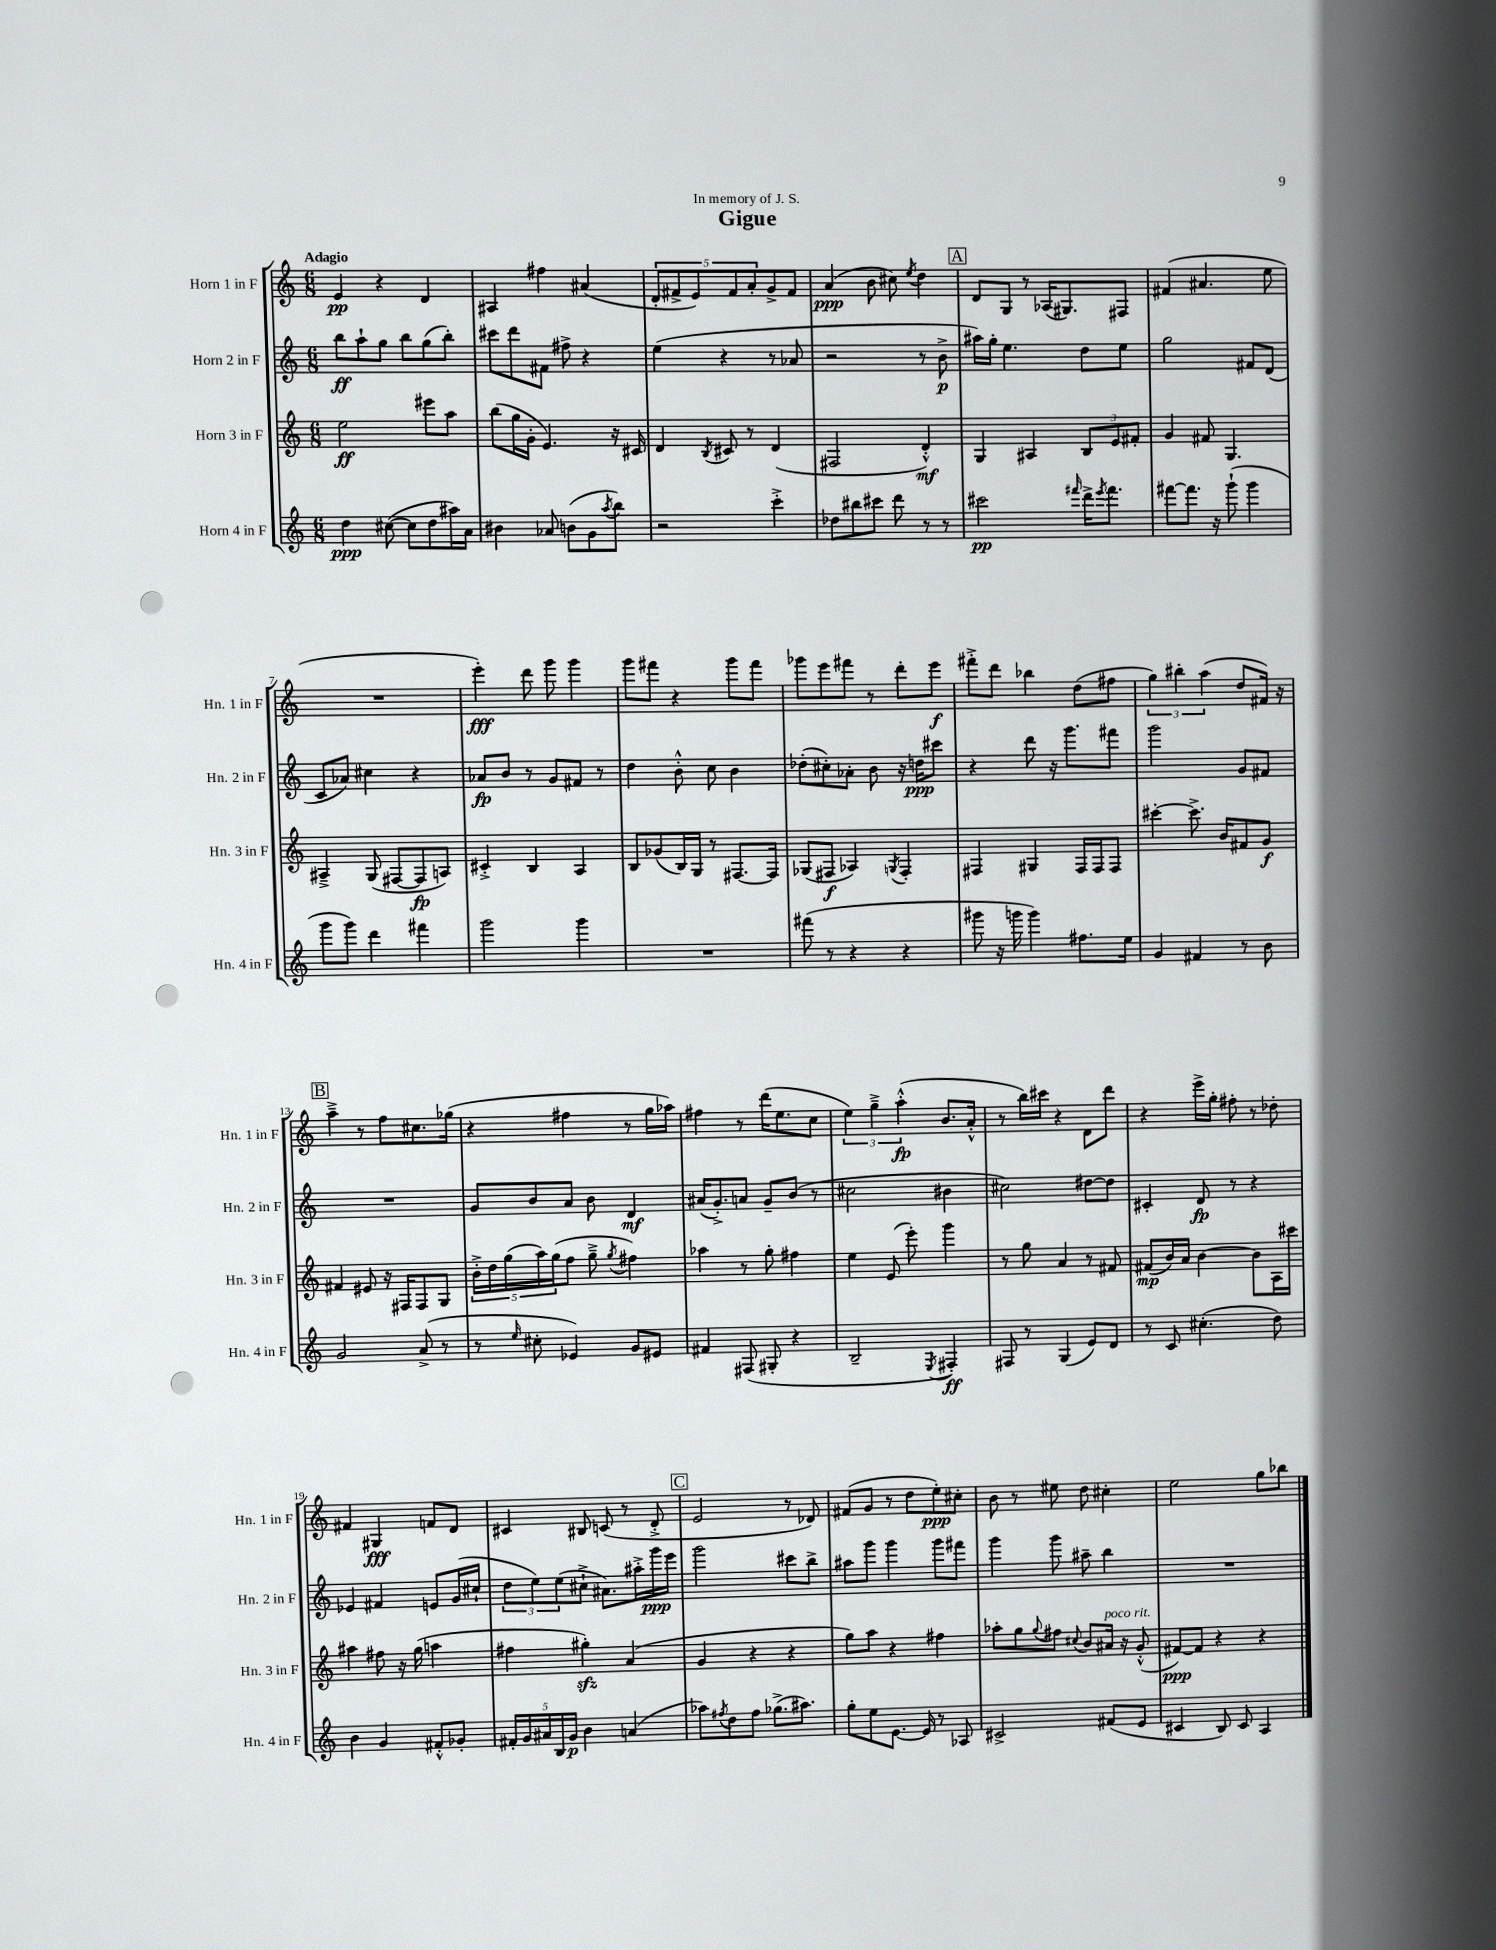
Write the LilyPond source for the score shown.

\header { title = "Gigue" dedication = "In memory of J. S." }
<<
\new StaffGroup <<
\new Staff = "s0" \with { instrumentName = "Horn 1 in F" shortInstrumentName = "Hn. 1 in F" } {
    \clef treble \key c \major \numericTimeSignature \time 6/8 \tempo "Adagio"
    e'4\pp r4 d'4 |
    ais4 fis''4 ais'4( |
    \tuplet 5/4 { d'8-. fis'8-> e'8) fis'8 a'8-. } g'8-> fis'8 |
    a'4\ppp( b'8 cis''8) \acciaccatura { e''8 } d''4 |
    \mark \markup { \box "A" } d'8 g8 r8 aes16( gis8.) fis8 |
    fis'4( ais'4. e''8 |
    R2. |
    e'''4-.\fff) d'''8 g'''8 g'''4 |
    g'''8 fis'''8 r4 g'''8 fis'''8 |
    ges'''8 e'''8 fis'''8 r8 d'''8-. e'''8\f |
    fis'''8-.-> d'''8 bes''4 d''8( fis''8 |
    \tuplet 3/2 { g''4) bis''4-. a''4( } d''8 fis'16) r16 |
    \mark \markup { \box "B" } a''4---> r8 f''8 cis''8. ges''16( |
    r4 fis''4 r8 g''16 aes''16) |
    fis''4 r8 d'''16( e''8. c''8 |
    \tuplet 3/2 { e''4) g''4---> a''4-.-^\fp( } b'8. a'16-.-^ |
    r8 b''16) cis'''16 r4 d'8 d'''8 |
    r4 e'''16-> g''16-. fis''8-. r8 des''8-. |
    fis'4 gis4\fff f'8 d'8 |
    cis'4 bis8 c'8( r8 d'8-.-> |
    \mark \markup { \box "C" } e'2 r8 des'8) |
    fis'8( g'8 r8 d''8 e''8-.\ppp) cis''8-. |
    b'8 r8 eis''8 d''8 cis''4-. |
    e''2 g''8 bes''8 \bar "|." |
}
\new Staff = "s1" \with { instrumentName = "Horn 2 in F" shortInstrumentName = "Hn. 2 in F" } {
    \clef treble \key c \major \numericTimeSignature \time 6/8
    b''8\ff a''8-! g''8 b''8 g''8( b''8-.) |
    cis'''8 d'''8 fis'8 fis''8-> r4 |
    e''4( r4 r8 aes'8 |
    r2 r8 b'8->\p |
    \mark \markup { \box "A" } ais''16) g''16-. e''4. d''8 e''8 |
    g''2 fis'8 d'8( |
    c'8 aes'8) cis''4 r4 |
    aes'8\fp b'8 r8 g'8 fis'8 r8 |
    d''4 b'8-.-^ c''8 b'4 |
    des''8-.( cis''8-.) aes'8-. b'8 r16 d''16\ppp cis'''8 |
    r4 d'''8 r16 g'''8. fis'''8 |
    g'''2 g'8 fis'8 |
    \mark \markup { \box "B" } R2. |
    g'8 b'8 a'8 b'8 d'4\mf |
    ais'16( g'8.-.->) a'8 g'8-- b'8( r8 |
    cis''2 bis'4 |
    cis''2) dis''8~ dis''8 |
    cis'4-. d'8\fp r8 r4 |
    ees'4 fis'4 e'8 g'16( cis''16-! |
    \tuplet 3/2 { d''8 e''8) e''8( } cis''8-!-> ais'8.) ais''16-.-> g'''16\ppp e'''16 |
    \mark \markup { \box "C" } g'''2 cis'''8 b''8-> |
    ais''8 g'''8 g'''4 g'''8 fis'''8 |
    g'''4 g'''8 ais''8-- b''4 |
    R2. \bar "|." |
}
\new Staff = "s2" \with { instrumentName = "Horn 3 in F" shortInstrumentName = "Hn. 3 in F" } {
    \clef treble \key c \major \numericTimeSignature \time 6/8
    e''2\ff eis'''8 a''8 |
    b''8( g''16 g'16-. e'4.) r16 cis'16 |
    d'4 \acciaccatura { b8 } cis'8 r8 d'4( |
    fis2 d'4-.-^\mf) |
    \mark \markup { \box "A" } g4 ais4 \tuplet 3/2 { b8 e'8 fis'8-. } |
    g'4 fis'8 g4. |
    ais4---> g8( fis8~ fis8\fp a8) |
    cis'4-.-> b4 a4 |
    b8 ges'8( b16) g16 r8 fis8.~ fis16 |
    ges8( fis8\f aes4) \acciaccatura { g8 } fis4-. |
    fis4 gis4 fis16 fis16 fis8 |
    cis'''4~-. cis'''8.-> b'16 fis'8 g'8\f |
    \mark \markup { \box "B" } fis'4 eis'8 r16 fis16 fis8 g8 |
    \tuplet 5/4 { b'16-.-> d''16 g''16( a''16) g''16( } f''8 g''8---> \acciaccatura { g''8 } fis''4) |
    aes''4 r8 g''8-. fis''4 |
    e''4 e'8( e'''8-.) g'''4 |
    r8 g''8 a'4 r8 fis'8 |
    fis'8\mp( b'16) a'16 b'4~ b'8 a16 cis'''16 |
    ais''4 fis''8 r16 g''16( a''4 |
    fis''4 gis''4-.\sfz) a'4( |
    \mark \markup { \box "C" } g'4 r4 r4 |
    g''8) a''8 r4 fis''4 |
    aes''8-. g''8 \appoggiatura { g''8 } fis''8 \appoggiatura { cis''8 } b'8 ais'16^\markup { \italic "poco rit." } r16 g'8-.-^( |
    fis'8~\ppp) fis'8 r4 r4 \bar "|." |
}
\new Staff = "s3" \with { instrumentName = "Horn 4 in F" shortInstrumentName = "Hn. 4 in F" } {
    \clef treble \key c \major \numericTimeSignature \time 6/8
    d''4\ppp cis''8~( cis''8 d''8 ais''16) a'16 |
    bis'4 aes'8 b'8( g'8 \acciaccatura { a''8 } b''8) |
    r2 c'''4-.-> |
    des''8 bis''8 cis'''8 d'''8 r8 r8 |
    \mark \markup { \box "A" } cis'''2\pp \grace { fis'''16 } d'''16-> \acciaccatura { e'''8 } fis'''8. |
    fis'''8~ fis'''8. r16 g'''8-!( g'''4 |
    g'''8 g'''8) d'''4 fis'''4 |
    g'''2 g'''4 |
    R2. |
    fis'''8( r8 r4 r4 |
    gis'''8 r16 g'''16 g'''4) fis''8. e''16 |
    g'4 fis'4 r8 b'8 |
    \mark \markup { \box "B" } g'2 a'8->( r8 |
    r8 \grace { e''16 } cis''8-. ees'4) g'8 eis'8 |
    fis'4 fis8( gis8-. r4 |
    b2-- \acciaccatura { e8 } fis4-.\ff) |
    fis8 r8 g4( e'8) d'8 |
    r8 c'8 cis''4.-.( d''8) |
    b'4 g'4 fis'8-.-^ ges'8-. |
    \tuplet 5/4 { fis'16-. g'16 ais'16 b16 g'16\p } b'4 a'4( |
    \mark \markup { \box "C" } aes''8) \acciaccatura { fis''8 } d''8 fis''8 ges''8.->( ais''8.) |
    g''8-. e''8 e'8.~ e'16 r8 aes8 |
    cis'2-> fis'8( e'8 |
    cis'4 b8) cis'8 a4 \bar "|." |
}
>>
>>
